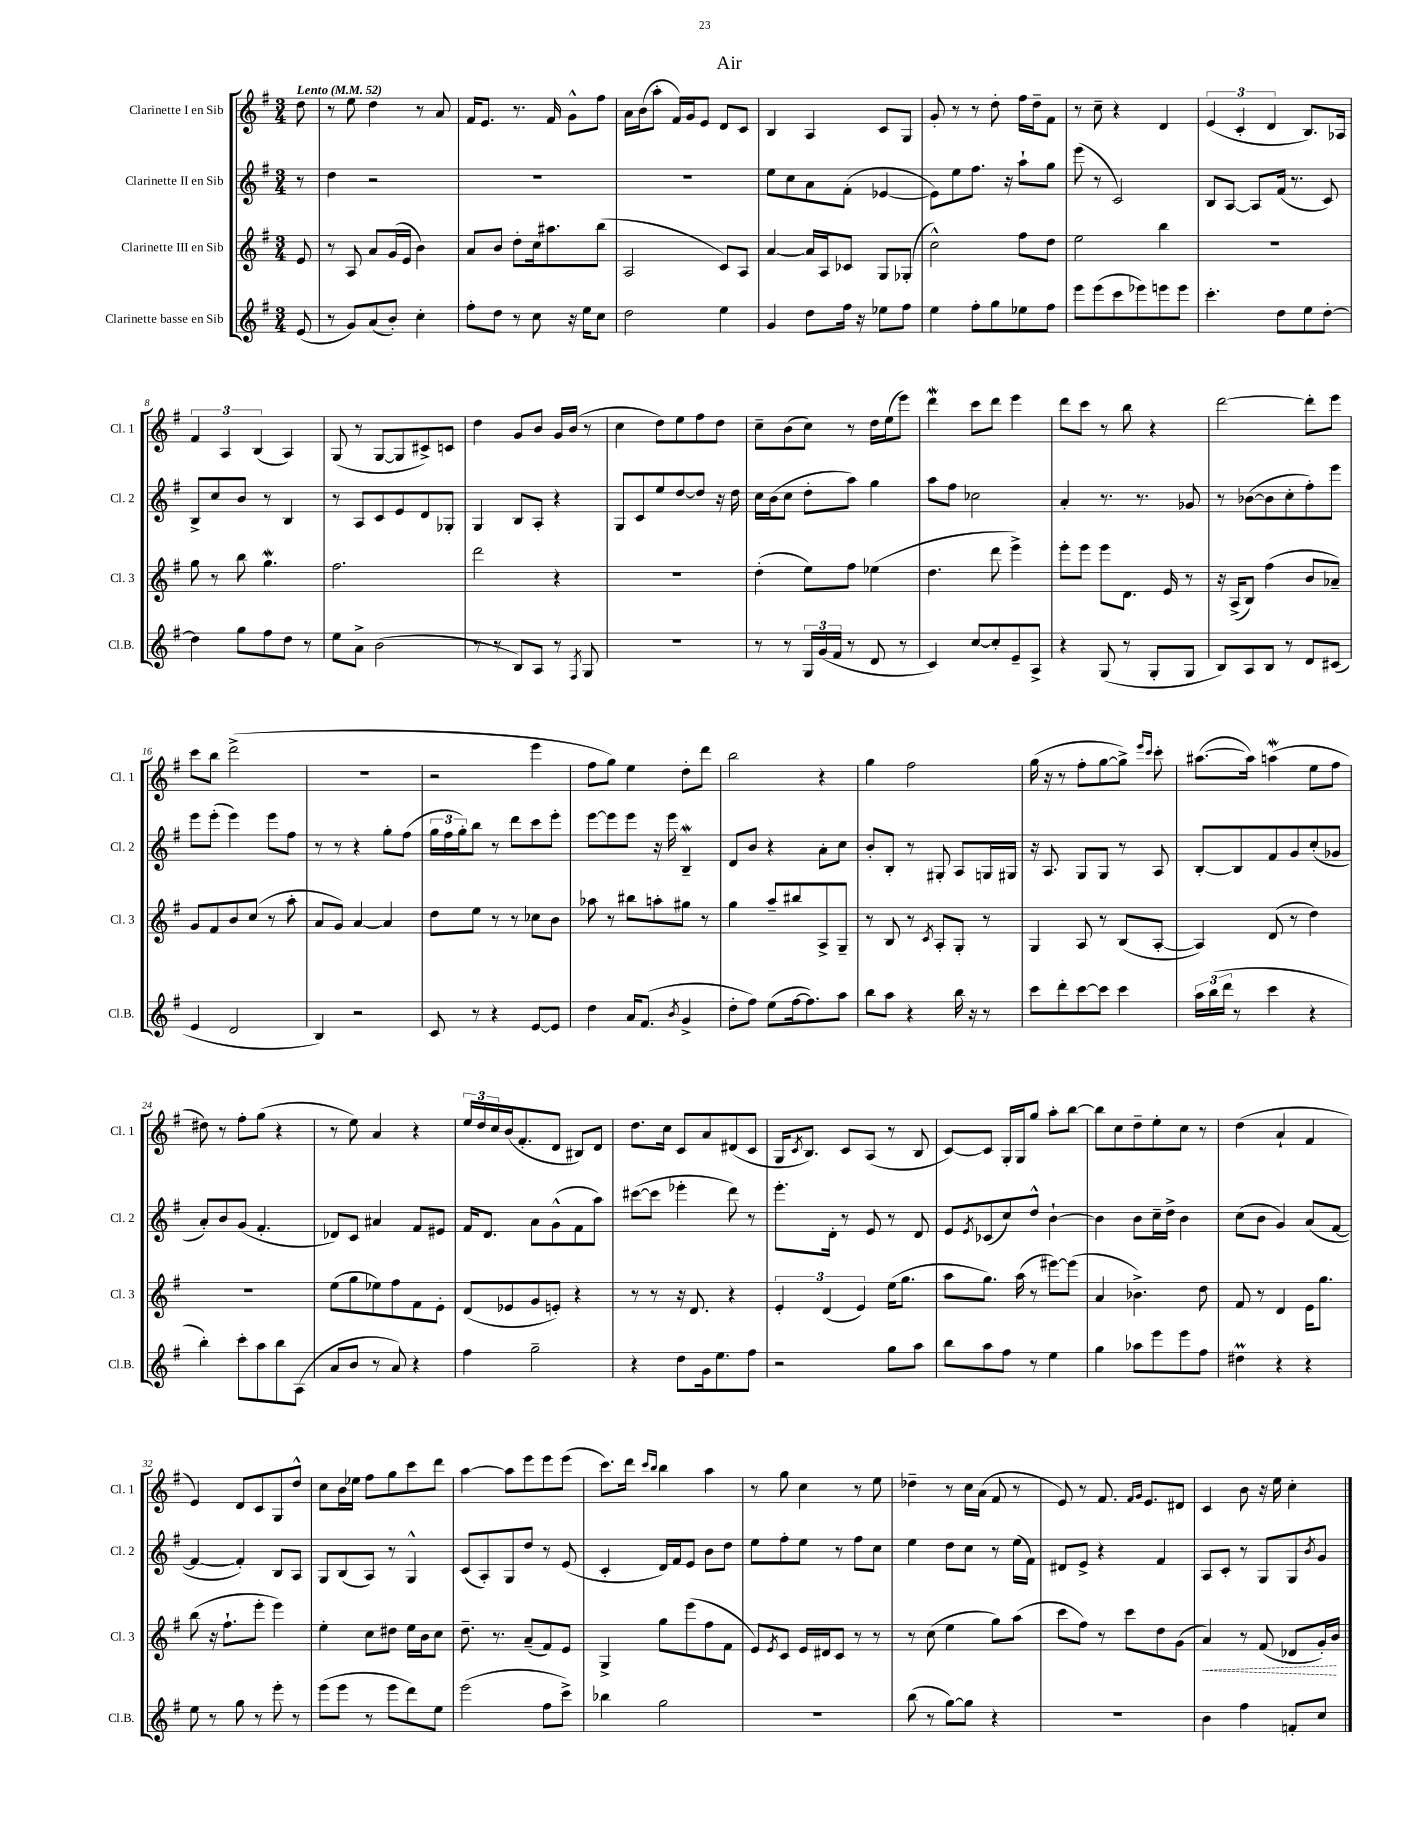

**kern	**kern	**kern	**kern
*staff4	*staff3	*staff2	*staff1
*clefG2	*clefG2	*clefG2	*clefG2
*k[f#]	*k[f#]	*k[f#]	*k[f#]
*M3/4	*M3/4	*M3/4	*M3/4
*MM52	*MM52	*MM52	*MM52
(8e/	8e/	8r	8dd\
=	=	=	=
8r	8r	4dd\	8r
8g/L)	8A/	.	8ee\
(8a/	8a/L	2r	4dd\
8b'/J)	(16g/L	.	.
.	16e/JJ	.	.
4cc'\	4b\)	.	8r
.	.	.	8a/
=	=	=	=
8ff#'\L	8a/L	2.r	16f#/LK
.	.	.	8.e/J
8dd\J	8b/J	.	.
8r	8dd'\L	.	8.r
8cc\	16cc\k	.	.
.	8.aa#\	.	16f#/
16r	.	.	8g^^\L
16ee\LK	.	.	.
8cc\J	(8bb\J	.	8ff#\J
=	=	=	=
2dd\	2A/	2.r	16a\LL
.	.	.	(16b\J
.	.	.	8aa'\J
.	.	.	16f#/LL)
.	.	.	16g/J
.	.	.	8e/J
4ee\	8c/L)	.	8d/L
.	8A/J	.	8c/J
=	=	=	=
4g/	[4a/	8ee\L	4B/
.	.	8cc\	.
8dd\L	16a/]LL	8a\	4A/
.	16A/J	.	.
16ff#\Jk	8c-/J	(8f#'\J	.
16r	.	.	.
8ee-\L	8G/L	[4e-/	8c/L
8ff#\J	(8G-'/J	.	8G/J
=	=	=	=
4ee\	2cc^^\)	8e-\]L)	8g'/
.	.	8ee\	8r
8ff#'\L	.	8.ff#\J	8r
8gg\	.	.	8dd'\
.	.	16r	.
8ee-\	8ff#\L	8aa`\L	16ff#\LL
.	.	.	16dd~\J
8ff#\J	8dd\J	8gg\J	8f#\J
=	=	=	=
8eee\L	2ee\	(8eee\	8r
(8eee\	.	8r	8cc~\
8ccc\	.	2c/)	4r
8eee-\)	.	.	.
8eee\	4bb\	.	4d/
8eee\J	.	.	.
=	=	=	=
4.ccc'\	2.r	8B/L	(6e/
.	.	[8A/J	.
.	.	.	6c'/
.	.	8A/]L	.
.	.	.	6d/
8dd\L	.	(16f#/Jk	.
.	.	8.r	.
8ee\	.	.	8.B/L)
[8dd'\J	.	8c/)	.
.	.	.	16A-/Jk
=	=	=	=
4dd\]	8gg\	8B^/L	6f#/
.	8r	8cc/	.
.	.	.	6A/
8gg\L	8bb\	8b/J	.
.	.	.	(6B/
8ff#\	4.gg\	8r	.
8dd\J	.	4B/	4A/)
8r	.	.	.
=	=	=	=
8ee\L	2.ff#\	8r	(8G/
8a^\J	.	8A/L	8r
(2b\	.	8c/	[8G/L
.	.	8e/	8G/]
.	.	8d/	8c#^/)
.	.	8G-'/J	8c/J
=	=	=	=
8r	2ddd\	4G/	4dd\
8r	.	.	.
8B/L)	.	8B/L	8g/L
8A/J	.	8A'/J	8b/J
8r	4r	4r	16g/LL
.	.	.	(16b/JJ
8qF#/	.	.	.
8G/	.	.	8r
=	=	=	=
2.r	2.r	8G/L	4cc\
.	.	8c/	.
.	.	8ee/	8dd\L)
.	.	[8dd/	8ee\
.	.	8dd/]J	8ff#\
.	.	16r	8dd\J
.	.	16dd\	.
=	=	=	=
8r	(4dd'\	16cc\LL	8cc~\L
.	.	(16b\J	.
8r	.	8cc\J	(8b\
24G/LL	8ee\L)	8dd'\L	8cc\J)
(24g/	.	.	.
24f#/JJ	.	.	.
8r	8ff#\J	8aa\J)	8r
8d/	(4ee-\	4gg\	16dd\LL
.	.	.	(16ee\J
8r	.	.	8eee\J)
=	=	=	=
4c/)	4.dd\	8aa\L	4ddd\
.	.	8ff#\J	.
[8cc/L	.	2cc-\	8ccc\L
8cc'/]	8ddd\	.	8ddd\J
8e~/	4eee^\)	.	4eee\
8A^/J	.	.	.
=	=	=	=
4r	8eee'\L	4a'/	8ddd\L
.	8eee\J	.	8ccc\J
(8G/	8eee\L	8.r	8r
8r	8.d\J	.	8bb\
.	.	8.r	.
8G'/L	.	.	4r
.	16e/	.	.
8G/J	8r	8g-/	.
=	=	=	=
8B/L)	16r	8r	[2ddd\
.	(16A^/LK	.	.
8A/	8B/J)	([8b-\L	.
8B/J	(4ff#\	8b-\]	.
8r	.	8cc'\	.
8d/L	8b/L	8ff#'\)	8ddd'\]L
(8c#/J	8a-~/J)	8eee\J	8eee\J
=	=	=	=
4e/	8g/L	8eee\L	8ccc\L
.	8f#/	(8eee'\J	8bb\J
2d/	8b/	4eee\)	(2ddd^\
.	(8cc/J	.	.
.	8r	8eee\L	.
.	8aa'\	8ff#\J	.
=	=	=	=
4B/)	8a/L	8r	2.r
.	8g/J)	8r	.
2r	[4a/	4r	.
.	4a/]	8gg'\L	.
.	.	(8ff#\J	.
=	=	=	=
8c/	8dd\L	24gg\LL	2r
.	.	24ff#\	.
.	.	24gg'\J)	.
8r	8ee\J	8bb\J	.
4r	8r	8r	.
.	8r	8ddd\L	.
[8e/L	8cc-\L	8ccc\	4eee\
8e/]J	8b\J	8eee'\J	.
=	=	=	=
4dd\	8aa-\	[8eee\L	8ff#\L
.	8r	8eee\]	8gg\J)
16a/LK	8bb#\L	8eee\J	4ee\
(8.f#/J	.	.	.
.	8aa'\	16r	.
.	.	16eee\	.
8qb/	.	.	.
4g^/	8gg#\J	4B~/	8dd'\L
.	8r	.	8ddd\J
=	=	=	=
8dd'\L	4gg\	8d/L	2bb\
8ff#\J)	.	8b/J	.
(8ee\L	8aa~/L	4r	.
[16ff#\k	8bb#/	.	.
8.ff#\])	.	.	.
.	8A^/	8a'\L	4r
8aa\J	8G~/J	8cc\J	.
=	=	=	=
8bb\L	8r	8b'/L	4gg\
8aa\J	8B/	8B'/J	.
4r	8r	8r	2ff#\
.	8qc/	.	.
.	8A'/L	8G#'/	.
16bb\	8G'/J	8A/L	.
16r	.	.	.
8r	8r	16G/L	.
.	.	16G#/JJ	.
=	=	=	=
8ccc\L	4G/	16r	(16gg\
.	.	8.A/	16r
8ddd'\	.	.	8r
[8ccc\	8A/	8G/L	8ff#'\L
8ccc\]J	8r	8G/J	[8gg\
4ccc\	(8B/L	8r	8gg^\]J)
.	.	.	16qqeee/LL
.	.	.	16qqccc/JJ
.	[8A'/J	8A/	8ccc'\
=	=	=	=
24aa\LL	4A/])	[8B'/L	([8.aa#\L
(24bb\	.	.	.
24ddd\JJ	.	.	.
8r	.	8B/]	.
.	.	.	16aa#\]Jk)
4ccc\	(8d/	8f#/	(4aa\
.	8r	8g/	.
4r	4dd\)	(8cc'/	8ee\L
.	.	8g-/J	8ff#\J
=	=	=	=
4bb'\)	2.r	8a'/L)	8dd#\)
.	.	8b/	8r
8ccc'\L	.	(8g/J	8ff#'\L
8aa\	.	4.f#'/	(8gg\J
8bb\	.	.	4r
(8A\J	.	.	.
=	=	=	=
8a/L	(8ee\L	8d-/L)	8r
8b/J	8gg\	8c/J	8ee\)
8r	8ee-\)	4a#/	4a/
8a/)	8ff#\	.	.
4r	8f#\	8f#/L	4r
.	8e'\J	8e#/J	.
=	=	=	=
4ff#\	(8d/L	16f#/LK	24ee/LL
.	.	.	24dd/
.	.	8.d/J	.
.	.	.	24cc/
.	8e-/	.	(16b/J
.	.	.	8.f#'/
2gg~\	8g/	8a\L	.
.	8e'/J)	(8g^^\	8d/J
.	4r	8f#\	8B#/L)
.	.	8aa\J)	8d/J
=	=	=	=
4r	8r	([8ccc#\L	8.dd\L
.	8r	8ccc#\]J	.
.	.	.	16cc\Jk
8dd\L	16r	4eee-'\	8c/L
.	8.d/	.	.
16g\k	.	.	8a/
8.ee\	.	.	.
.	4r	8ddd\)	(8d#/
8ff#\J	.	8r	8c/J
=	=	=	=
2r	6e'/	8.eee'\L	16G/LK
.	.	.	8qc/
.	.	.	8.B/J)
.	(6d/	.	.
.	.	16d'\Jk	.
.	.	8r	8c/L
.	6e/)	.	.
.	.	8e/	(8A/J
8gg\L	(16ee\LK	8r	8r
.	8.gg\J	.	.
8aa\J	.	8d/	8B/
=	=	=	=
8bb\L	8aa\L	8e/L	[8c/L)
.	.	8qe/	.
8aa\	8.gg\J)	(8c-/	8c/]J
8ff#\J	.	8cc/)	16G'/LL
.	(16aa\	.	16G/J
8r	8r	8dd^^/J	8gg/J
4ee\	[8eee#\L)	[4b`\	8aa'\L
.	(8eee#\]J	.	[8bb\J
=	=	=	=
4gg\	4a/	4b\]	8bb\]L
.	.	.	8cc\
8aa-\L	4.b-^\)	8b\L	8dd~\
8eee\	.	16cc~\L	8ee'\
.	.	16dd^\JJ	.
8eee\	.	4b\	8cc\J
8ff#\J	8dd\	.	8r
=	=	=	=
4dd#\	8f#/	(8cc\L	(4dd\
.	8r	8b\J	.
4r	4d/	4g/)	4a`/
4r	16e\LK	(8a/L	4f#/
.	8.gg\J	.	.
.	.	[8f#/J	.
=	=	=	=
8ee\	(8bb\	4f#/_	4e/)
8r	16r	.	.
.	8.ff#`\L	.	.
8gg\	.	4f#'/])	8d/L
8r	8eee'\J	.	8c/
8eee'\	4eee\)	8B/L	8G/
8r	.	8A/J	8dd^^/J
=	=	=	=
(8eee\L	4ee'\	8G/L	8cc\L
8eee\J	.	(8B/	16b\L
.	.	.	16ee-\JJ
8r	8cc\L	8A/J)	8ff#\L
8eee\L	8dd#\J	8r	8gg\
8ddd\)	16ee\LL	4G^^/	8ccc\
.	16b\J	.	.
8ee\J	8cc\J	.	8ddd\J
=	=	=	=
(2eee\	8.dd~\	(8c/L	[4aa\
.	.	8A'/)	.
.	8.r	.	.
.	.	8G/	8aa\]L
.	(8a~/L	8dd/J	8eee\
8ff#\L	8f#/)	8r	8eee\
8ccc^\J)	8e/J	(8e/	(8eee\J
=	=	=	=
4bb-\	4G^/	4c'/	8.ccc\L)
.	.	.	16ddd\Jk
.	.	.	16qqccc/LL
.	.	.	16qqbb/JJ
2gg\	8gg\L	16d/LL)	4bb\
.	.	16f#/J	.
.	(8eee\	8e/J	.
.	8ff#\	8b\L	4aa\
.	8f#\J	8dd\J	.
=	=	=	=
2.r	8e/L)	8ee\L	8r
.	8qe/	.	.
.	8c/J	8ff#'\	8gg\
.	16e/LL	8ee\J	4cc\
.	16d#/J	.	.
.	8c/J	8r	.
.	8r	8ff#\L	8r
.	8r	8cc\J	8ee\
=	=	=	=
(8bb\	8r	4ee\	4dd-~\
8r	(8cc\	.	.
[8gg\L)	4ee\	8dd\L	8r
8gg\]J	.	8cc\J	16cc\LL
.	.	.	(16a\JJ
4r	8gg\L)	8r	8f#/
.	(8aa\J	(16ee\LL	8r
.	.	16f#\JJ)	.
=	=	=	=
2.r	8ccc\L	8d#/L	8e/)
.	8ff#\J)	8e^/J	8r
.	8r	4r	8.f#/
.	8ccc\L	.	.
.	.	.	16qqf#/LL
.	.	.	16qqg/JJ
.	.	.	8.e/L
.	8dd\	4f#/	.
.	(8g\J	.	8d#/J
=	=	=	=
4b\	4a/)	8A/L	4c/
.	.	8c'/J	.
4ff#\	8r	8r	8b\
.	(8f#/	8G/L	16r
.	.	.	16ee\
8f'/L	8d-/L	8G/	4cc'\
.	.	8qb/	.
8cc/J	16g'/L)	8g/J	.
.	16b/JJ	.	.
==	==	==	==
*-	*-	*-	*-
